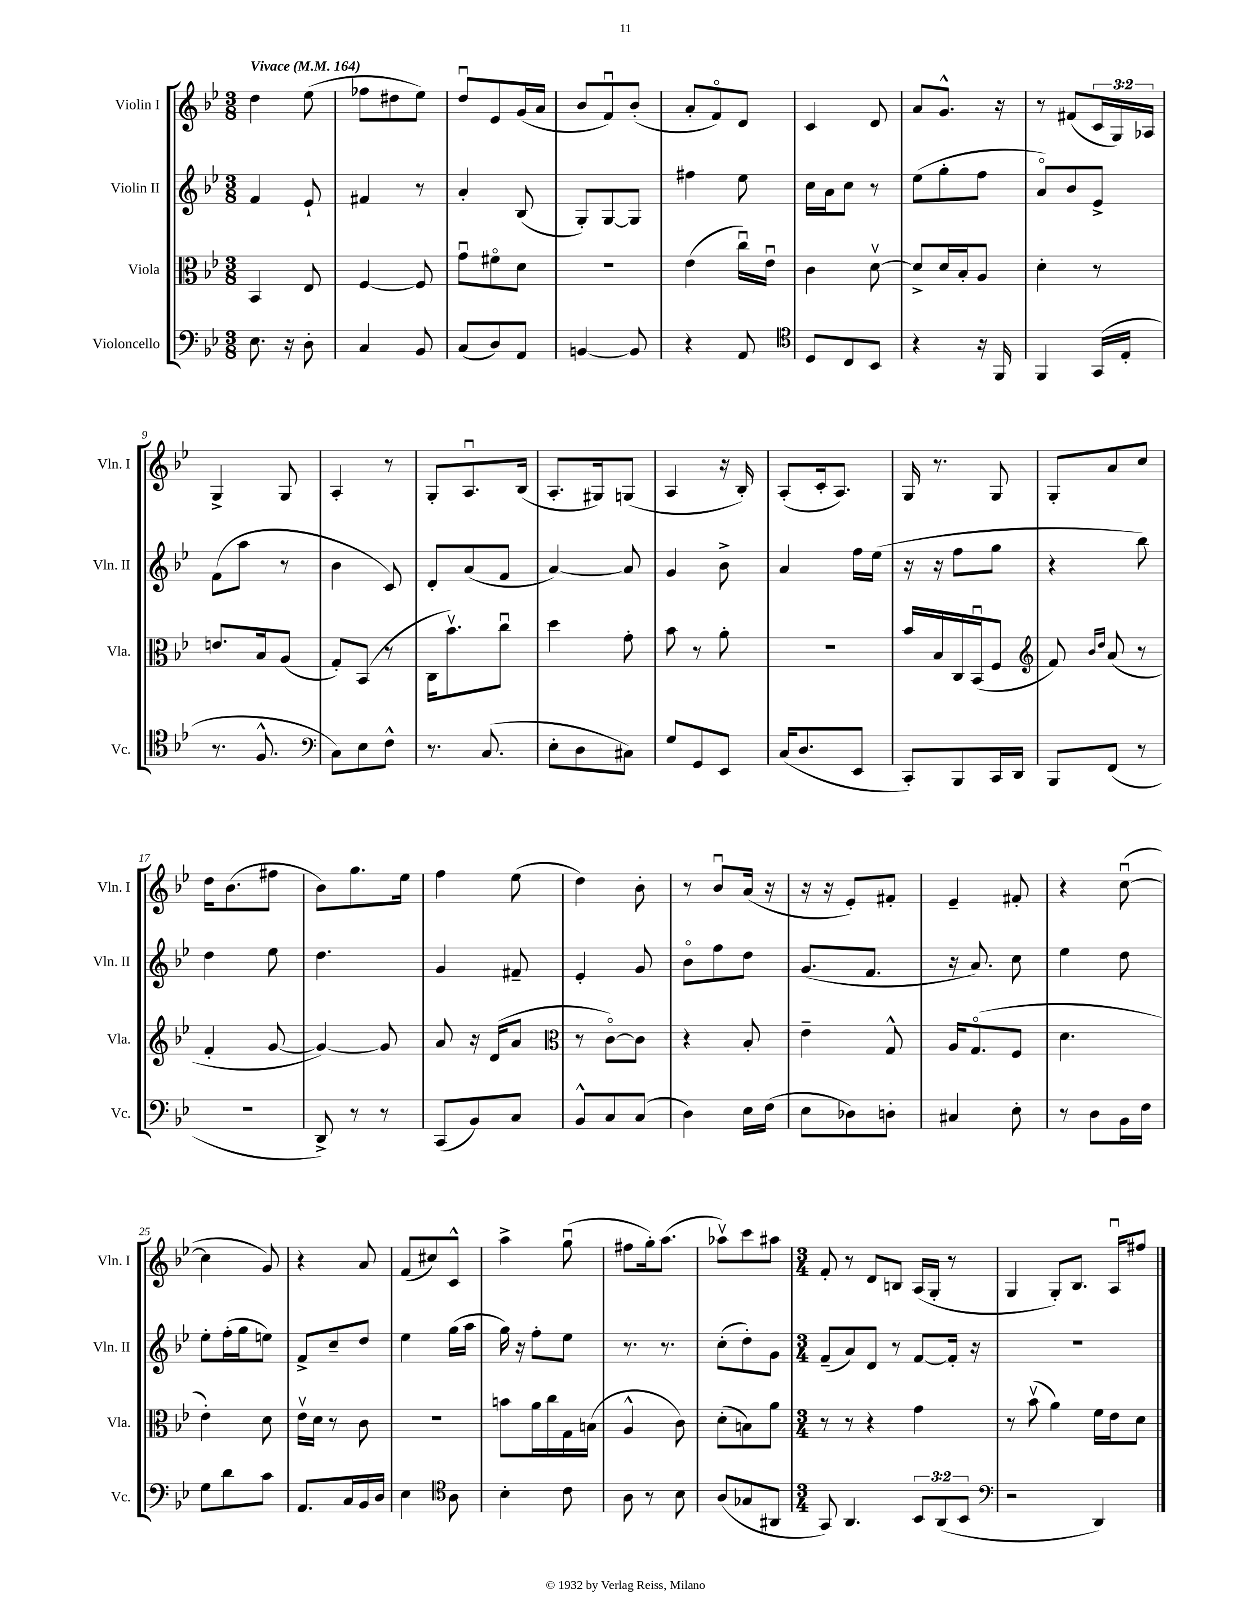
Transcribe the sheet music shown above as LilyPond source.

<<
\new StaffGroup <<
\new Staff = "s0" \with { instrumentName = "Violin I" shortInstrumentName = "Vln. I" } {
    \clef treble \key bes \major \numericTimeSignature \time 3/8 \override Staff.TupletNumber.text = #tuplet-number::calc-fraction-text \tempo "Vivace" 4 = 164
    d''4 ees''8( |
    fes''8 dis''8 ees''8) |
    d''8\downbow ees'8 g'16( a'16 |
    bes'8 f'8\downbow) bes'8-.( |
    a'8-. f'8\flageolet) d'8 |
    c'4 d'8 |
    a'8 g'8.-^ r16 |
    r8 fis'8( \tuplet 3/2 { c'16 g16) aes16 } |
    g4-> g8 |
    a4-. r8 |
    g8-. a8.\downbow bes16( |
    a8.-. gis16) g8( |
    a4 r16 bes16-.) |
    a8-.( c'16-. a8.) |
    g16 r8. g8 |
    g8-. a'8 c''8 |
    d''16 bes'8.( fis''8 |
    bes'8) g''8. ees''16 |
    f''4 ees''8( |
    d''4) bes'8-. |
    r8 bes'8\downbow a'16( r16 |
    r16 r16 ees'8-.) fis'8-. |
    ees'4-- fis'8-. |
    r4 c''8~\downbow( |
    c''4 g'8) |
    r4 a'8 |
    f'8( cis''8) c'8-^ |
    a''4-> g''8\downbow( |
    fis''8 g''16-.) a''8.( |
    aes''8\upbow) c'''8 ais''8 |
    \numericTimeSignature \time 3/4 f'8-. r8 d'8 b8 a16( g16-. r8 |
    g4 g8-.) bes8. a16\downbow fis''8 \bar "|." |
}
\new Staff = "s1" \with { instrumentName = "Violin II" shortInstrumentName = "Vln. II" } {
    \clef treble \key bes \major \numericTimeSignature \time 3/8
    f'4 ees'8-! |
    fis'4 r8 |
    a'4-. bes8( |
    g8-.) g8~ g8 |
    fis''4 ees''8 |
    c''16 a'16 c''8 r8 |
    ees''8( g''8-. f''8 |
    a'8\flageolet) bes'8 ees'8-> |
    f'8( a''8 r8 |
    bes'4 c'8) |
    d'8-. a'8( f'8 |
    a'4~) a'8 |
    g'4 bes'8-> |
    a'4 f''16 ees''16( |
    r16 r16 f''8 g''8 |
    r4 bes''8) |
    d''4 ees''8 |
    d''4. |
    g'4 fis'8-- |
    ees'4-. g'8 |
    bes'8\flageolet f''8 d''8 |
    g'8.( f'8. |
    r16 a'8.) c''8 |
    ees''4 d''8 |
    ees''8-. f''16-.( g''16 e''8) |
    f'8-> c''8-- d''8 |
    ees''4 g''16( a''16 |
    g''16) r16 f''8-. ees''8 |
    r8. r8. |
    c''8-.( d''8-.) g'8 |
    \numericTimeSignature \time 3/4 f'8--( a'8) d'8 r8 f'8~ f'16-. r16 |
    R2. \bar "|." |
}
\new Staff = "s2" \with { instrumentName = "Viola" shortInstrumentName = "Vla." } {
    \clef alto \key bes \major \numericTimeSignature \time 3/8
    bes,4 ees8 |
    f4~ f8 |
    g'8\downbow fis'8\flageolet d'8 |
    r4. |
    ees'4( c''16\downbow) ees'16\downbow |
    c'4 d'8~\upbow |
    d'8-> d'16 bes16-. a8 |
    d'4-. r8 |
    e'8. bes16 a8( |
    g8-.) bes,8( r8 |
    c16 bes'8.\upbow) c''8\downbow |
    d''4 g'8-. |
    bes'8 r8 a'8-. |
    R4. |
    bes'16 bes16 c16 bes,16\downbow( f8 |
    \clef treble f'8) \grace { bes'16 d''16 } a'8( r8 |
    f'4-. g'8~ |
    g'4~) g'8 |
    a'8 r16 d'16( a'8 |
    \clef alto r8 c'8~\flageolet) c'8 |
    r4 bes8-. |
    ees'4-- g8-^ |
    a16 g8.\flageolet( f8 |
    d'4. |
    ees'4-.) d'8 |
    ees'16\upbow d'16 r8 c'8 |
    R4. |
    b'8 a'16 c''16 g16 b16( |
    a4-^ c'8) |
    d'8-.( b8) a'8 |
    \numericTimeSignature \time 3/4 r8 r8 r4 g'4 |
    r8 bes'8\upbow( a'4) f'16 ees'16 d'8 \bar "|." |
}
\new Staff = "s3" \with { instrumentName = "Violoncello" shortInstrumentName = "Vc." } {
    \clef bass \key bes \major \numericTimeSignature \time 3/8 \override Staff.TupletNumber.text = #tuplet-number::calc-fraction-text
    ees8. r16 d8-. |
    c4 bes,8 |
    c8( d8) a,8 |
    b,4~ b,8 |
    r4 a,8 |
    \clef tenor d8 c8 bes,8 |
    r4 r16 f,16 |
    f,4 g,16( ees16-. |
    r8. f8.-^ |
    \clef bass c8) ees8 f8-^ |
    r8. c8.( |
    ees8-. d8 cis8) |
    g8 g,8 ees,8 |
    c16( d8. ees,8 |
    c,8-.) bes,,8 c,16 d,16 |
    bes,,8 f,8( r8 |
    R4. |
    d,8->) r8 r8 |
    c,8( bes,8) c8 |
    bes,8-^ c8 c8( |
    d4) ees16 f16( |
    ees8 des8) d8-. |
    cis4 ees8-. |
    r8 d8 bes,16 f16 |
    g8 d'8 c'8 |
    a,8. c16 bes,16 d16 |
    ees4 \clef tenor a8 |
    bes4-. c'8 |
    a8 r8 bes8 |
    a8( ges8 ais,8 |
    \numericTimeSignature \time 3/4 g,8) a,4. \tuplet 3/2 { bes,8 a,8( bes,8 } |
    \clef bass r2 d,4) \bar "|." |
}
>>
>>
